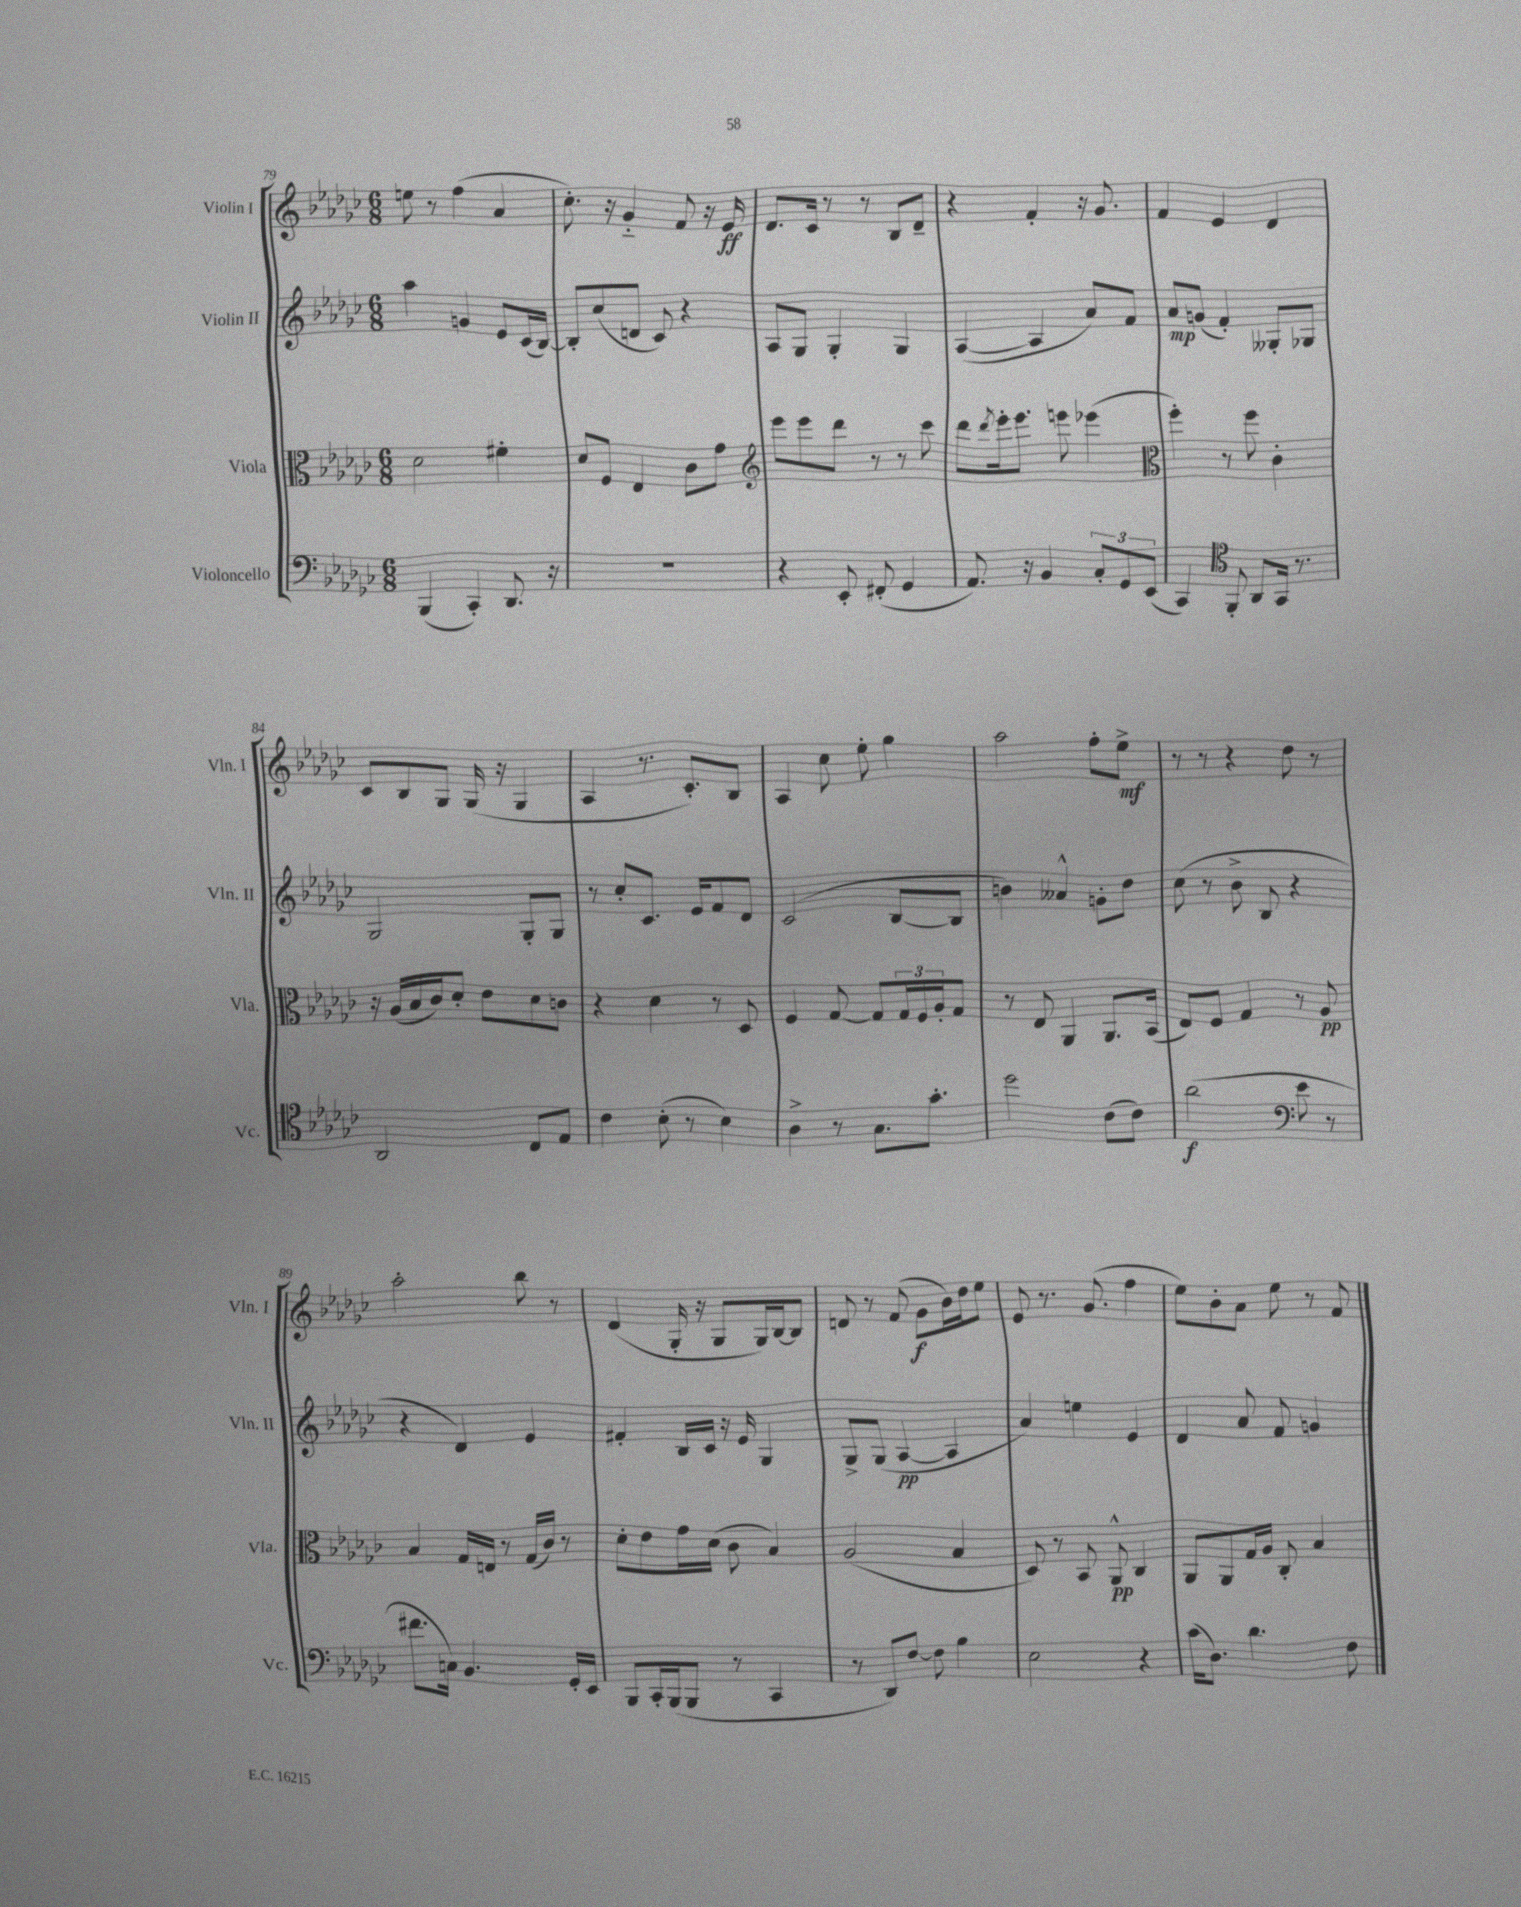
<<
\new StaffGroup <<
\new Staff = "s0" \with { instrumentName = "Violin I" shortInstrumentName = "Vln. I" } {
    \clef treble \key ges \major \numericTimeSignature \time 6/8
    e''8 r8 f''4( aes'4 |
    ces''8.-.) r16 ges'4-_ f'8 r16 ees'16\ff |
    des'8. ces'16 r8 r8 bes8 des'8-- |
    r4 f'4-. r16 ges'8. |
    f'4 ees'4 des'4 |
    ces'8 bes8 ges8 ges16( r16 ges4 |
    aes4 r8. ces'8.-.) bes8 |
    aes4 ces''8 ees''8-. ges''4 |
    aes''2 f''8-. ees''8->\mf |
    r8 r8 r4 des''8 r8 |
    aes''2-. bes''8 r8 |
    des'4( ges16-. r16 ges8 ges16) bes16~ bes8 |
    d'8 r8 f'8( ges'8\f bes'16) des''16 ees''8 |
    ees'8 r8. ges'8.( f''4 |
    ees''8) bes'8-. aes'8 ees''8 r8 f'8 \bar "|." |
}
\new Staff = "s1" \with { instrumentName = "Violin II" shortInstrumentName = "Vln. II" } {
    \clef treble \key ges \major \numericTimeSignature \time 6/8
    aes''4 g'4 ees'8 ces'16( bes16~) |
    bes8-. ces''8( d'8 ces'8) r4 |
    aes8 ges8 ges4-. ges4 |
    aes4~( aes4 aes'8) f'8 |
    aes'8\mp g'8( f'4-.) geses8-. ges8 |
    ges2 ges8-. ges8 |
    r8 ces''8-. ces'8. ees'16 f'8 des'8 |
    ces'2( bes8~ bes8 |
    b'4) aeses'4-^ g'8-. des''8 |
    ces''8( r8 bes'8-> bes8 r4 |
    r4 des'4) ees'4 |
    fis'4-. bes16 ces'16 r16 ees'16 ges4 |
    ges8-> ges8( aes4~\pp aes4 |
    aes'4) e''4 ees'4 |
    des'4 aes'8 f'8 g'4 \bar "|." |
}
\new Staff = "s2" \with { instrumentName = "Viola" shortInstrumentName = "Vla." } {
    \clef alto \key ges \major \numericTimeSignature \time 6/8
    des'2 fis'4-. |
    des'8 f8 ees4 ces'8 ges'8 |
    \clef treble ees'''8 ees'''8 des'''8 r8 r8 ces'''8 |
    des'''8 \acciaccatura { des'''8 } ees'''16-. ees'''8. e'''8 ees'''4( |
    \clef alto f''4-.) r8 f''8 ces'4-. |
    r16 aes16( bes16 ces'16) des'8-. ees'8 des'8 c'8 |
    r4 des'4 r8 des8 |
    f4 ges8~ ges8 \tuplet 3/2 { ges16 f16 aes16-. } ges8 |
    r8 ees8 aes,4 aes,8. bes,16( |
    ees8) f8 ges4 r8 aes8\pp |
    bes4 ges16 e16 r8 ges16( ces'16) r8 |
    des'8-. ees'8 ges'16 des'16( ces'8 bes4) |
    aes2( bes4 |
    des8) r8 bes,8 aes,8-^\pp ces4 |
    aes,8 aes,8 ges16 aes16 ces8-. bes4 \bar "|." |
}
\new Staff = "s3" \with { instrumentName = "Violoncello" shortInstrumentName = "Vc." } {
    \clef bass \key ges \major \numericTimeSignature \time 6/8
    bes,,4( ces,4-.) des,8. r16 |
    R2. |
    r4 ees,8-. fis,8-.( ges,4 |
    aes,8.) r16 bes,4 \tuplet 3/2 { ces8-. ges,8 ees,8( } |
    ces,4) \clef tenor f,8-. aes,8 ges,16 r8. |
    aes,2 ces8 ees8 |
    ces'4 bes8-.( r8 bes4) |
    aes4-> r8 ges8. ges'8.-. |
    des''2 ces'8( ces'8) |
    aes'2\f( \clef bass ees'8 r8 |
    fis'8. c16) bes,4. ges,16-. ees,16 |
    bes,,8 ces,16-. bes,,16( bes,,8 r8 ces,4 |
    r8 des,8) f8~ f8 bes4 |
    ees2 r4 |
    ces'16( des8.) des'4. f8 \bar "|." |
}
>>
>>
\layout { \context { \Score currentBarNumber = #79 } }
